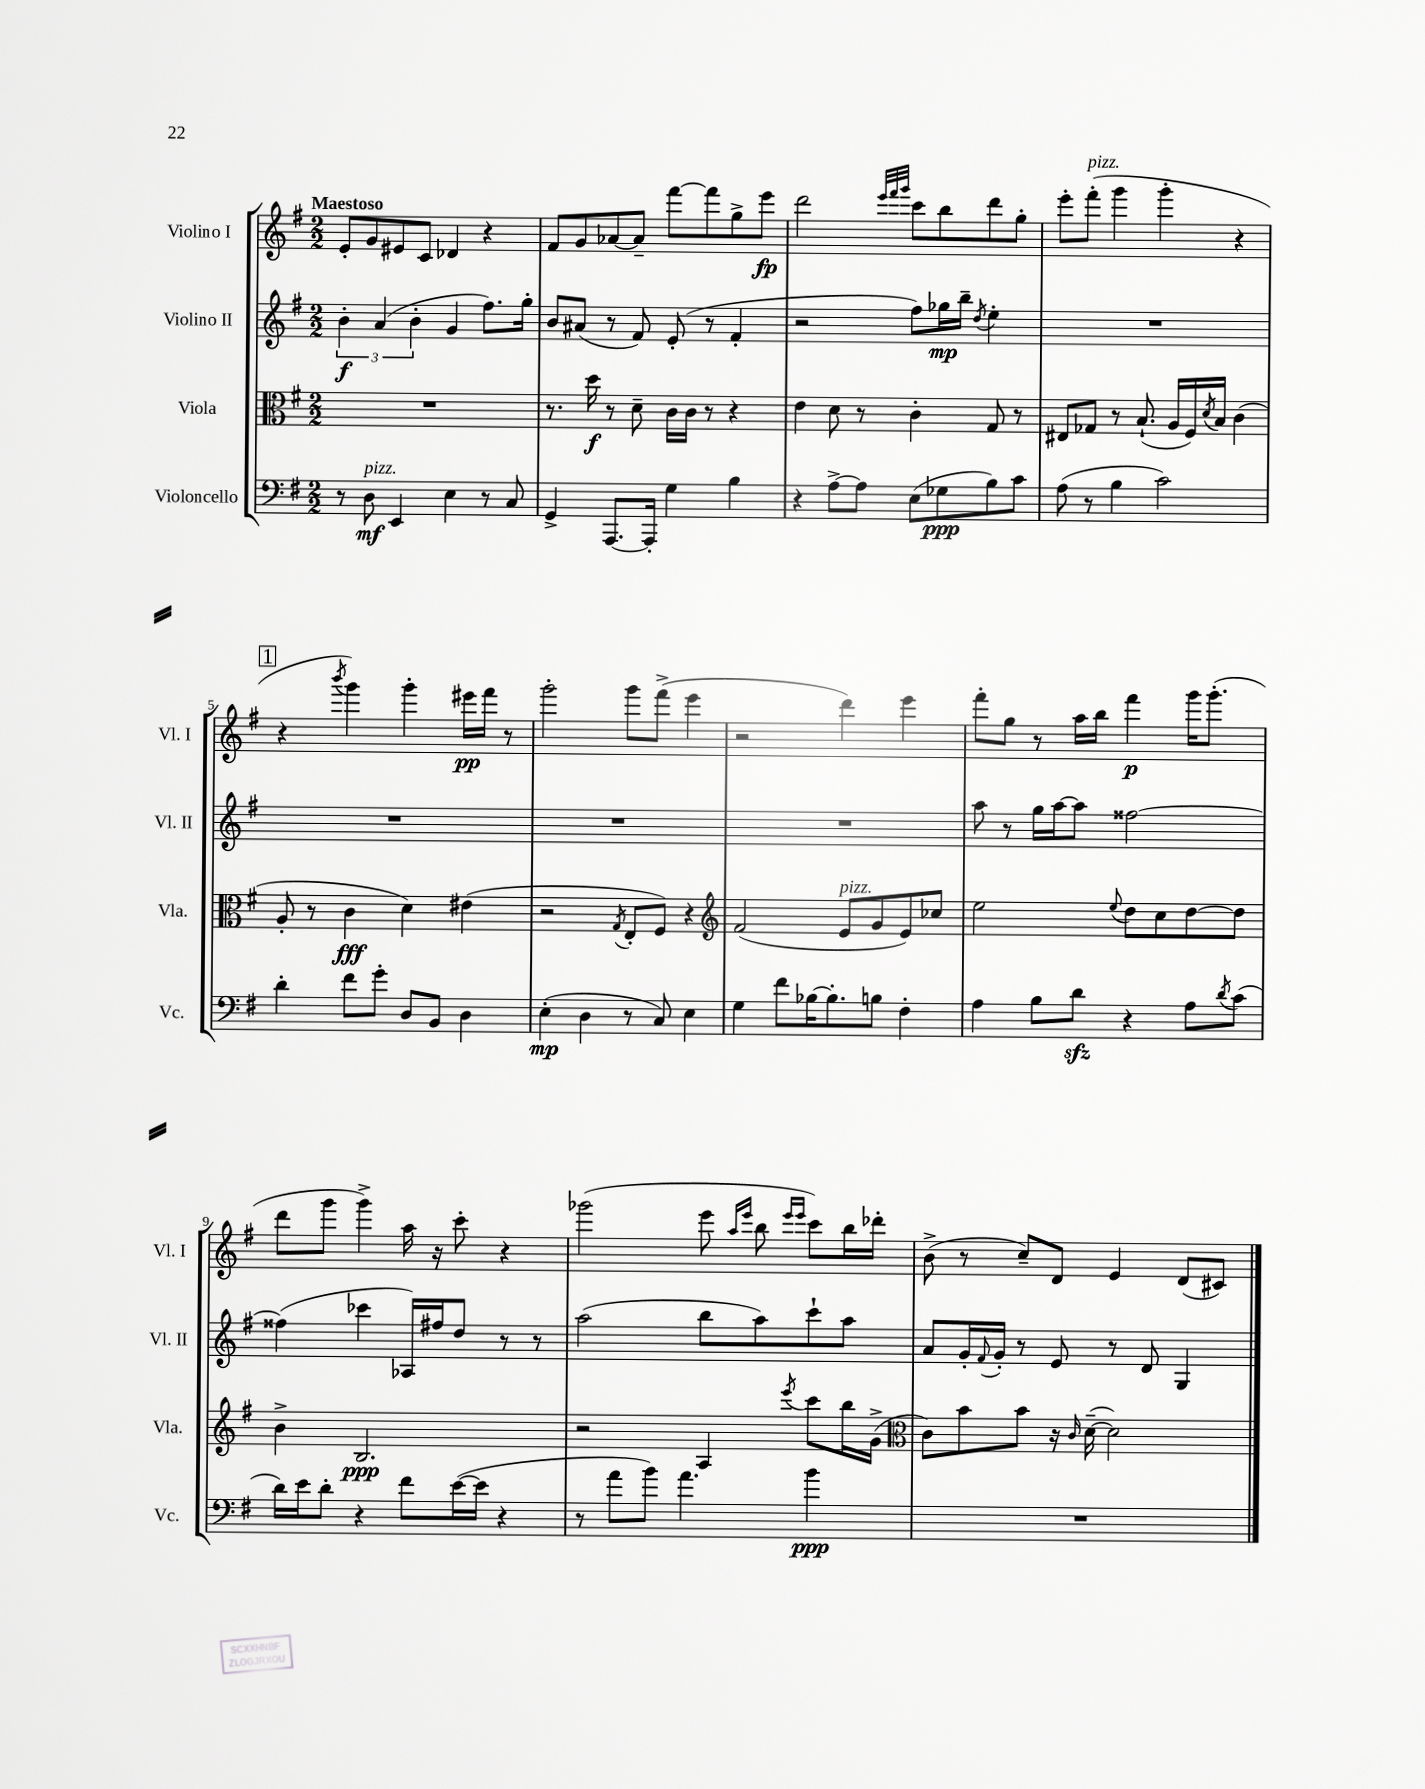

**kern	**kern	**kern	**kern
*staff4	*staff3	*staff2	*staff1
*clefF4	*clefC3	*clefG2	*clefG2
*k[f#]	*k[f#]	*k[f#]	*k[f#]
*M2/2	*M2/2	*M2/2	*M2/2
8r	1r	6b'	8e'
8D	.	.	8g
.	.	(6a	.
4EE	.	.	8e#
.	.	6b'	.
.	.	.	8c
4E	.	4g	4d-
8r	.	8.ff#)	4r
8C	.	.	.
.	.	16gg'	.
=	=	=	=
4GG^	8.r	8b	8f#
.	.	(8a#	8g
.	16dd	.	.
[8.AAA	8r	8r	[8a-
.	8d~	8f#)	8a-~]
16AAA']	.	.	.
4G	16c	(8e'	[8fff#
.	16c	.	.
.	8r	8r	8fff#]
4B	4r	4f#'	8gg^
.	.	.	8eee
=	=	=	=
4r	4e	2r	2ddd
[8A^	8d	.	.
8A]	8r	.	.
.	.	.	32qqeee
.	.	.	32qqfff#
.	.	.	32qqggg
(8E	4c'	8ff#)	8ccc
8G-	.	16gg-	8bb
.	.	16bb~	.
.	.	8qdd	.
8B)	8G	4ee'	8ddd
8c	8r	.	8gg'
=	=	=	=
(8A	8E#	1r	8eee'
8r	8G-	.	(8fff#'
4B	8r	.	4ggg
.	(8.B`	.	.
2c)	.	.	4ggg'
.	16A	.	.
.	16F#)	.	.
.	8qd	.	.
.	16B	.	.
.	(4c	.	4r
=	=	=	=
4d'	8A'	1r	4r
.	8r	.	.
.	.	.	8qbbb
8f#	4c	.	4ggg)
8g'	.	.	.
8D	4d)	.	4ggg'
8BB	.	.	.
4D	(4e#	.	16eee#
.	.	.	16fff#
.	.	.	8r
=	=	=	=
(4E'	2r	1r	2ggg'
4D	.	.	.
.	8qG	.	.
8r	8E'	.	8ggg
8C)	8F#)	.	(8fff#^
4E	4r	.	4eee
=	=	=	=
*	*clefG2	*	*
4G	(2f#	1r	2r
8f#	.	.	.
[16B-	.	.	.
8.B-']	.	.	.
.	8e	.	4ddd)
8B	8g	.	.
4F#'	8e)	.	4eee
.	8cc-	.	.
=	=	=	=
4A	2ee	8aa	8fff#'
.	.	8r	8gg
8B	.	16gg	8r
.	.	[16aa	.
8d	.	8aa]	16aa
.	.	.	16bb
.	8qqee	.	.
4r	8dd	[2ff##	4fff#
.	8cc	.	.
8A	[8dd	.	16ggg
.	.	.	(8.ggg'
8qd	.	.	.
(8c	8dd]	.	.
=	=	=	=
16d)	4b^	(4ff##]	8ddd
16e	.	.	.
8d'	.	.	8ggg
4r	2.B	4ccc-	4ggg^)
8f#	.	16A-)	16aa
.	.	16ff#	16r
([16e	.	8dd	8ccc'
16e]	.	.	.
4r	.	8r	4r
.	.	8r	.
=	=	=	=
8r	2r	(2aa	(2ggg-
8a	.	.	.
8b)	.	.	.
4.a	.	.	.
.	4A	8bb	8eee
.	.	.	16qqaa
.	.	.	16qqeee
.	.	8aa)	8bb
.	.	.	16qqeee
.	8qeee	.	16qqeee
4b	8ccc	8ccc`	8ccc)
.	16bb	8aa	16bb
.	(16g^	.	16ddd-'
=	=	=	=
*	*clefC3	*	*
1r	8c)	8a	(8b^
.	8b	16g'	8r
.	.	8qqf#	.
.	.	16g'	.
.	8b	8r	8cc~)
.	16r	8e	8d
.	16qqc	.	.
.	([16d~	.	.
.	2d])	8r	4e
.	.	8d	.
.	.	4G	(8d
.	.	.	8c#)
==	==	==	==
*-	*-	*-	*-
